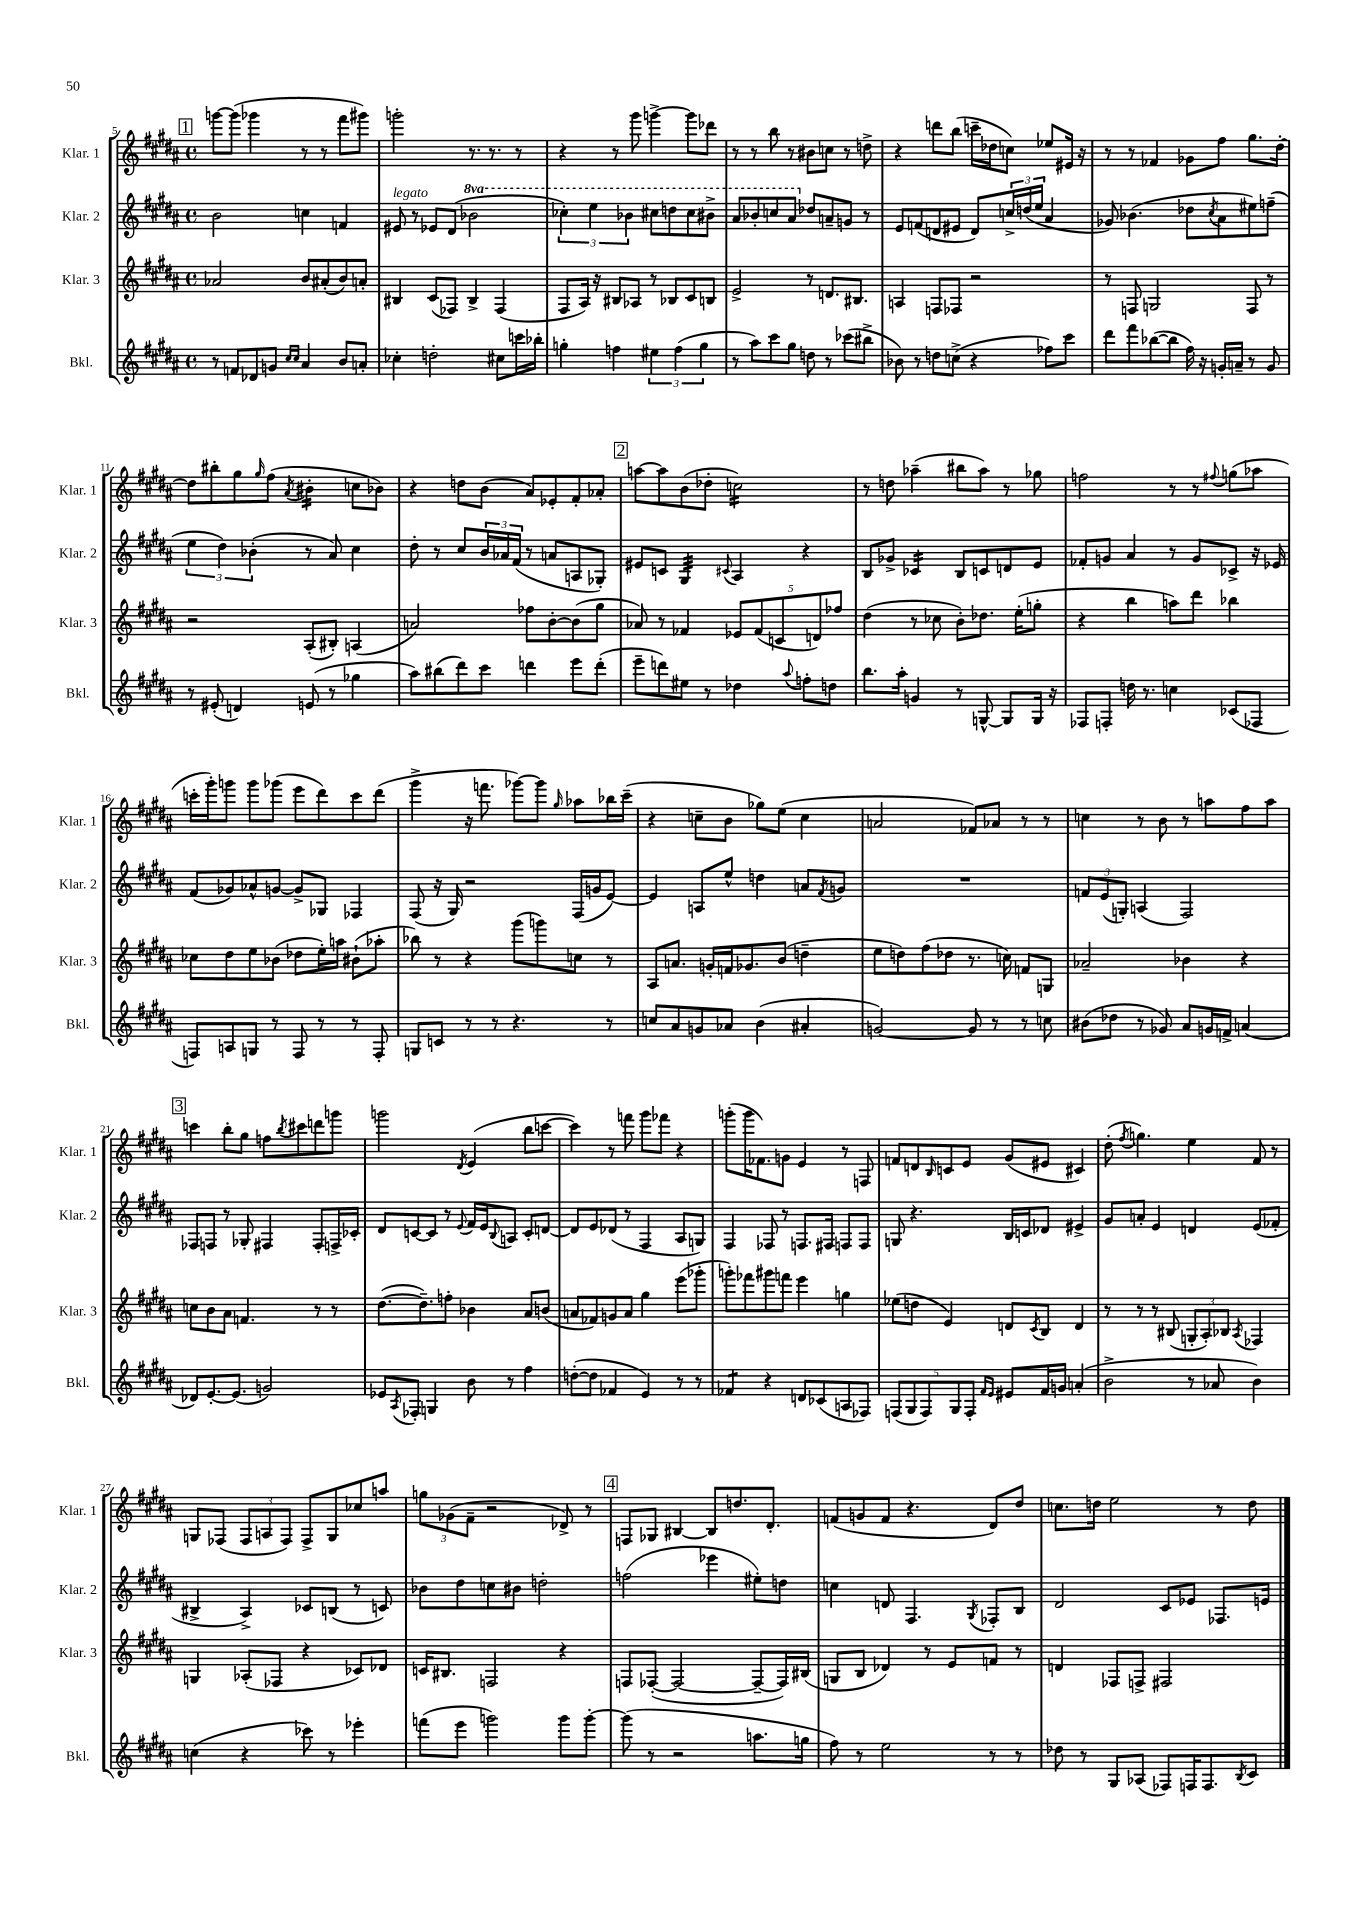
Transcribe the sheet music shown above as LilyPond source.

<<
\new StaffGroup <<
\new Staff = "s0" \with { instrumentName = "Klar. 1" shortInstrumentName = "Klar. 1" } {
    \clef treble \key b \major \defaultTimeSignature \time 4/4
    \mark \markup { \box "1" } g'''8~ g'''8( ges'''4 r8 r8 fis'''8 gis'''8) |
    g'''2-. r8. r8. r8 |
    r4 r8 gis'''8 g'''4~-> g'''8 des'''8 |
    r8 r8 b''8 r8 bis'8 c''8 r8 d''8-> |
    r4 d'''8 b''8( c'''16-- des''16 c''8) ees''8 eis'16 r16 |
    r8 r8 fes'4 ges'8 fis''8 gis''8. dis''16~-. |
    dis''8 bis''8-. gis''8 \grace { gis''16 } fis''8( \acciaccatura { ais'8 } bis'4:16-. c''8 bes'8) |
    r4 d''8 b'8( ais'8) ees'8-. fis'8-. aes'8-. |
    \mark \markup { \box "2" } a''8~ a''8 b'8( des''8-. c''2:16) |
    r8 d''8 aes''4--( bis''8 aes''8) r8 ges''8 |
    f''2 r8 r8 \appoggiatura { fis''8 } g''8( aes''8 |
    c'''16-. gis'''16-.) g'''8 g'''8 ges'''8( e'''8 dis'''8) c'''8 dis'''8( |
    gis'''4-> r16 f'''8. ges'''8~) ges'''8 \grace { gis''16 } aes''8 bes''16 cis'''16--( |
    r4 c''8-- b'8 ges''8) e''8( c''4 |
    a'2 fes'8) aes'8 r8 r8 |
    c''4 r8 b'8 r8 a''8 fis''8 a''8 |
    \mark \markup { \box "3" } c'''4 b''8-. gis''8 f''8 \acciaccatura { b''8 } cis'''8 d'''8 g'''8 |
    g'''2 \acciaccatura { dis'8 } e'4( b''8 c'''8~ |
    c'''4) r8 f'''8 gis'''8 fes'''8 r4 |
    g'''8-.( g'''16 fes'8.) g'8 e'4 r8 f8 |
    f'8 d'8 \grace { b16 } c'8 e'8 gis'8( eis'8 cis'4) |
    dis''8-.( \acciaccatura { fis''8 } g''4.) e''4 fis'8 r8 |
    g8 fes8( \tuplet 3/2 { fes8 a8 fes8) } fes8-> g8 ces''8 a''8 |
    \tuplet 3/2 { g''8 ges'8( fis'8-- } r2 des'8->) r8 |
    \mark \markup { \box "4" } f8 ges8 bis4~ bis8 d''8. dis'8.-. |
    f'8( g'8 f'8 r4. dis'8) dis''8 |
    c''8. d''16 e''2 r8 d''8 \bar "|." |
}
\new Staff = "s1" \with { instrumentName = "Klar. 2" shortInstrumentName = "Klar. 2" } {
    \clef treble \key b \major \defaultTimeSignature \time 4/4 \set Staff.ottavationMarkups = #ottavation-simple-ordinals
    \mark \markup { \box "1" } b'2 c''4 f'4 |
    eis'8^\markup { \italic "legato" } r8 ees'8 dis'8( \ottava #1 bes''2 |
    \tuplet 3/2 { ces'''4-.) e'''4 bes''4 } cis'''8 d'''8 cis'''8 bis''8-> |
    ais''8 bes''8-. c'''8 ais''8 \ottava #0 des''8 a'8-- g'8 r8 |
    e'8 f'8( d'8 eis'8 d'8) \tuplet 3/2 { c''16-> d''16( e''16 } ais'4 |
    ges'8) bes'4.( des''8 \acciaccatura { cis''8 } ais'8 eis''8) f''8--( |
    \tuplet 3/2 { e''4 dis''4) bes'4-.( } r8 ais'8) cis''4 |
    dis''8-. r8 cis''8 \tuplet 3/2 { b'16 aes'16 fis'16( } r8 a'8 a8 ges8-.) |
    \mark \markup { \box "2" } eis'8 c'8 gis4:32 \appoggiatura { cis'8 } ais4 r4 |
    b8 ges'8-> ces'4:16 b8 c'8 d'8 e'8 |
    fes'8-. g'8 ais'4 r8 g'8 ces'8-> r16 ees'16 |
    fis'8( ges'8) aes'8-^ g'8~ g'8-> ges8 fes4 |
    fis8( r16 gis16) r2 fis16( g'16 e'8~) |
    e'4 a8 e''8-^ d''4 a'8 \acciaccatura { fis'8 } g'8 |
    R1 |
    \tuplet 3/2 { f'8 e'8( g8-.) } a4( fis2) |
    \mark \markup { \box "3" } fes8 f8 r8 ges8-. fis4 fis8-. f16-> ces'16-. |
    dis'8 c'8~ c'8 r8 \appoggiatura { e'8 } fis'16 e'16 \appoggiatura { b8 } a8 c'8-. d'8~ |
    d'8 e'8 des'8( r8 fis4 ais8 g8) |
    fis4 fes8 r8 f8. fis16 f8 f8 |
    g8 r4. b16 c'16 des'8 eis'4-> |
    gis'8 a'8-. e'4 d'4 e'8( fes'8-. |
    bis4-> ais4->) ces'8 b8( r8 c'8) |
    bes'8 dis''8 c''8 bis'8 d''2-. |
    \mark \markup { \box "4" } f''2( ees'''4 eis''8-.) d''8 |
    c''4 d'8 fis4. \acciaccatura { gis8 } fes8-. b8 |
    dis'2 cis'8 ees'8 fes8. e'16 \bar "|." |
}
\new Staff = "s2" \with { instrumentName = "Klar. 3" shortInstrumentName = "Klar. 3" } {
    \clef treble \key b \major \defaultTimeSignature \time 4/4
    \mark \markup { \box "1" } aes'2 b'8 ais'8-.( b'8) a'8-. |
    bis4 cis'8( fes8) bis4-> fes4( |
    fis8 ais16) r16 bis8 aes8 r8 bes8 cis'8 b8 |
    e'2-> r8 d'8. bis8. |
    a4 f8 fes8 r2 |
    r8 f8 g2 f8 r8 |
    r2 ais8-.( bis8-.) a4( |
    a'2) fes''8 b'8~-. b'8( gis''8 |
    \mark \markup { \box "2" } aes'8) r8 fes'4 \tuplet 5/4 { ees'8 fes'8( c'8 d'8) fes''8 } |
    dis''4( r8 ces''8 b'8-.) des''8. e''16-.( g''8-. |
    r4 b''4 a''8) dis'''8 bes''4 |
    ces''8 dis''8 e''8 bes'8( des''8 e''16-.) a''16 bis'8-!( aes''8-. |
    bes''8) r8 r4 gis'''8( g'''8) c''8 r8 |
    ais8 a'8. g'16-. f'16 ges'8. b'8( d''4-- |
    e''8 d''8) fis''8( des''8 r8. c''16) f'8 g8 |
    aes'2-- bes'4 r4 |
    \mark \markup { \box "3" } c''8 b'8 ais'8 f'4. r8 r8 |
    dis''8.~( dis''8.--) f''8-. bes'4 ais'8 b'8( |
    a'8 fes'8) g'8 a'8 gis''4 e'''8( ges'''8-. |
    g'''8-.) fes'''8 gis'''8 f'''8 e'''4 g''4 |
    ees''8( d''8 e'4) d'8 \acciaccatura { cis'8 } b8 d'4 |
    r8 r8 r8 bis8( \tuplet 3/2 { g8-. ais8-.) bes8 } \acciaccatura { ais8 } fes4 |
    g4 aes8-.( fes8 r4 ces'8) des'8 |
    c'16 bis8. f2 r4 |
    \mark \markup { \box "4" } f8 fes8~-.( fes2~ fes8~-- fes16) bis16( |
    g8 b8 des'4) r8 e'8 f'8 r8 |
    d'4 fes8 f8-> fis2 \bar "|." |
}
\new Staff = "s3" \with { instrumentName = "Bkl." shortInstrumentName = "Bkl." } {
    \clef treble \key b \major \defaultTimeSignature \time 4/4
    \mark \markup { \box "1" } r8 f'8 des'8 g'8 \grace { cis''16 cis''16 } ais'4 b'8 a'8-. |
    ces''4-. d''2-. cis''8 c'''16 bes''16-. |
    g''4-. f''4 \tuplet 3/2 { eis''4 f''4( g''4 } |
    r8 ais''8) cis'''8 gis''8 d''8 r8 ces'''8( bis''8-> |
    bes'8) r8 d''8 c''8->( r4 fes''8) cis'''8 |
    dis'''8 fis'''8 bes''8~( bes''8 fis''16) r16 g'16-. a'16-- r8 g'8 |
    r8 eis'8-.( d'4) e'8( r8 ges''4 |
    ais''8) bis''8( dis'''8) cis'''8 d'''4 e'''8 d'''8-.( |
    \mark \markup { \box "2" } e'''8-- d'''8) eis''8 r8 des''4 \appoggiatura { ais''8 } f''8-. d''8 |
    b''8. ais''16-. g'4 r8 g8~-^ g8 g16 r16 |
    fes8 f8-. d''16 r8. c''4 ces'8( fes8 |
    f8) a8 g8 r8 f8 r8 r8 f8-. |
    g8 c'8 r8 r8 r4. r8 |
    c''8 ais'8 g'8 aes'8 b'4( ais'4-. |
    g'2~) g'8 r8 r8 c''8 |
    bis'8( des''8 r8 ges'8) ais'8 g'16 f'16-> a'4( |
    \mark \markup { \box "3" } des'8) e'8.~-. e'8.( g'2) |
    ees'8 \acciaccatura { ais8 } fes8-. g4 b'8 r8 fis''4 |
    d''8~-.( d''8 fes'4 e'4) r8 r8 |
    fes'4:8 r4 d'8 ces'8( a8 fes8) |
    \tuplet 5/4 { f8( gis8 f8) gis8 f8-. } \grace { fis'16 e'16 } eis'8 fis'16 g'16 a'4-.( |
    b'2-> r8 aes'8 b'4) |
    c''4( r4 ces'''8) r8 ees'''4-. |
    f'''8( e'''8 g'''2) g'''8 g'''8~-. |
    \mark \markup { \box "4" } g'''8( r8 r2 a''8. g''16 |
    fis''8) r8 e''2 r8 r8 |
    des''8 r8 gis8 aes8( fes8) f16 f8. \acciaccatura { b8 } cis'8 \bar "|." |
}
>>
>>
\layout { \context { \Score currentBarNumber = #5 } }
